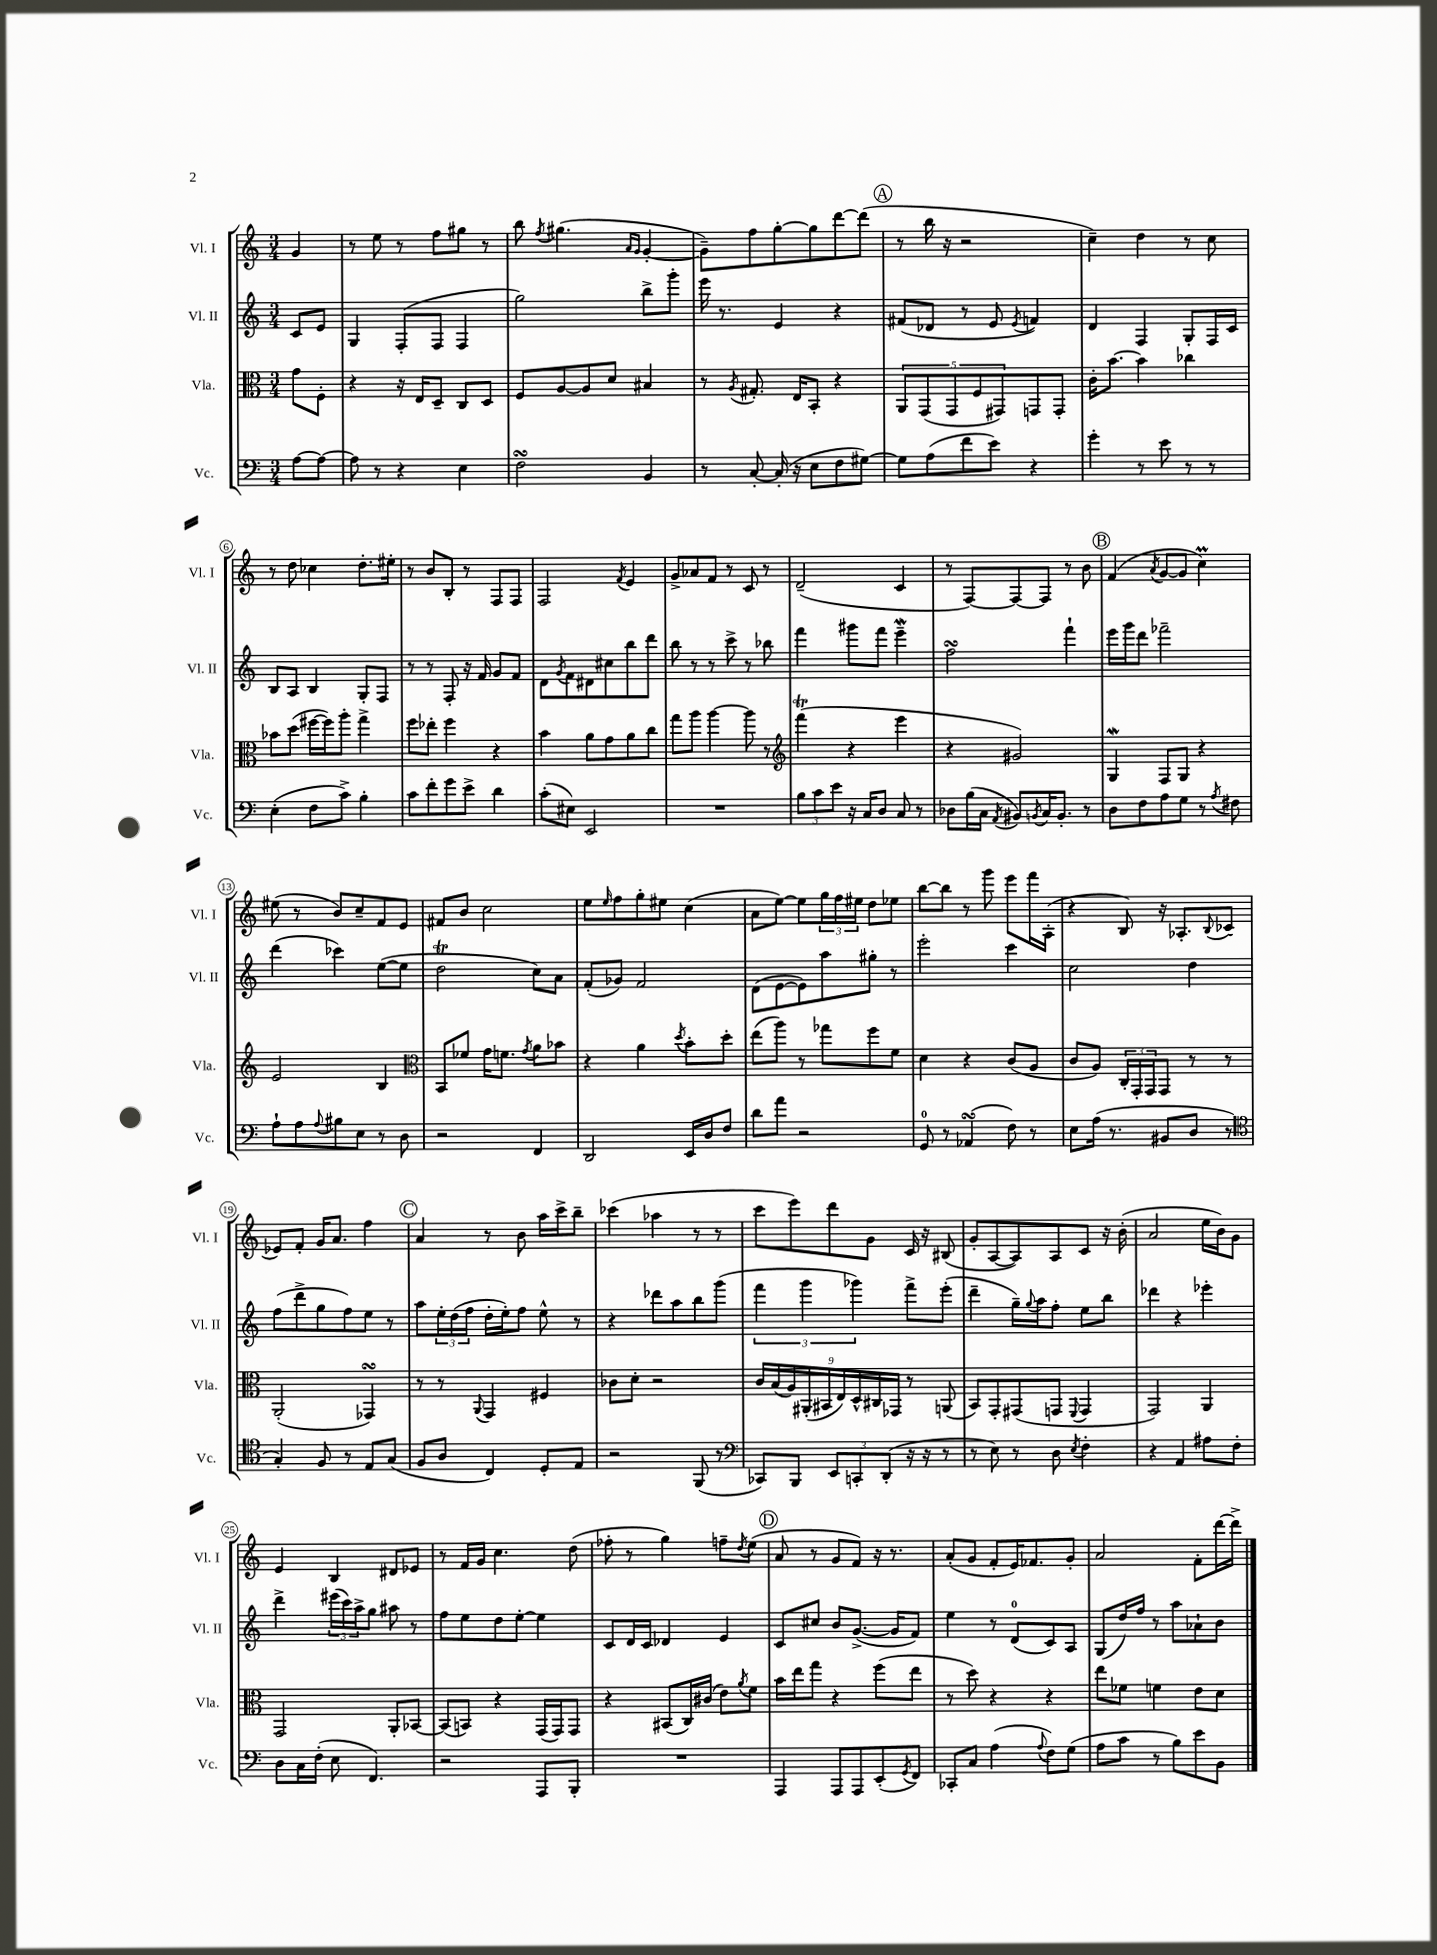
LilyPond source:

<<
\new StaffGroup <<
\new Staff = "s0" \with { instrumentName = "Vl. I" shortInstrumentName = "Vl. I" } {
    \clef treble \key c \major \numericTimeSignature \time 3/4 \partial 4
    g'4 |
    r8 e''8 r8 f''8 gis''8 r8 |
    b''8 \acciaccatura { f''8 } gis''4.( \grace { a'16 g'16 } g'4~-. |
    g'8--) f''8 g''8~-. g''8 d'''8~ d'''8( |
    \mark \markup { \circle "A" } r8 b''16 r16 r2 |
    c''4--) d''4 r8 c''8 |
    r8 d''8 ces''4 d''8.-. eis''16-. |
    r8 b'8 b8-. r8 f8 f8 |
    f2 \acciaccatura { f'8 } e'4 |
    g'8-> aes'8 f'8 r8 c'8 r8 |
    d'2--( c'4 |
    r8 f8~) f8~ f8 r8 b'8 |
    \mark \markup { \circle "B" } f'4( \acciaccatura { a'8 } g'8~ g'8 c''4\prall) |
    eis''8( r8 b'8) c''8-- f'8 e'8 |
    fis'8 b'8 c''2 |
    e''8 \grace { e''16 } f''8 g''8-. eis''8 c''4( |
    a'8 e''8~) e''8 \tuplet 3/2 { g''16 f''16 eis''16 } d''8 ees''8 |
    b''8~ b''8 r8 g'''8 e'''8 f'''16 a16-.( |
    r4 b8) r16 aes8.-. \appoggiatura { b8 } ces'8( |
    ees'8) f'8-. g'16 a'8. f''4 |
    \mark \markup { \circle "C" } a'4 r8 b'8 a''16 c'''16-> b''8-- |
    ces'''4( aes''4 r8 r8 |
    c'''8 e'''8) d'''8 g'8 c'16 r16 bis8( |
    g'8-. a8~ a8) a8 c'8 r16 b'16-.( |
    a'2 e''16 b'16) g'8 |
    e'4 b4 dis'8 ees'8 |
    r8 f'16 g'16 c''4. d''8( |
    fes''8-. r8 g''4) f''8-- \acciaccatura { d''8 } e''8( |
    \mark \markup { \circle "D" } a'8 r8 g'8 f'8) r16 r8. |
    a'8-.( g'8 f'8-. e'16) fes'8. g'8-. |
    a'2 f'8-. d'''16~ d'''16-> \bar "|." |
}
\new Staff = "s1" \with { instrumentName = "Vl. II" shortInstrumentName = "Vl. II" } {
    \clef treble \key c \major \numericTimeSignature \time 3/4 \partial 4
    c'8 e'8 |
    g4 f8-.( f8 f4 |
    g''2) b''8-> g'''8-. |
    e'''16 r8. e'4 r4 |
    \mark \markup { \circle "A" } fis'8( des'8 r8 e'8 \acciaccatura { e'8 } f'4) |
    d'4 f4 g8-. f16 c'16 |
    b8 a8 b4 g8-. f8 |
    r8 r8 f8-. r16 f'16 g'8 f'8 |
    d'8 \acciaccatura { g'8 } f'8 dis'8 cis''8 b''8 d'''8 |
    b''8 r8 r8 c'''8-> r8 bes''8 |
    f'''4 gis'''8 f'''8 e'''4--\mordent |
    f''2\turn f'''4-! |
    \mark \markup { \circle "B" } e'''16 g'''16 d'''8 fes'''2-- |
    d'''4( ces'''4) e''8~( e''8 |
    d''2\trill c''8) a'8 |
    f'8-.( ges'8) f'2 |
    d'8( e'8~ e'8) a''8 gis''8-. r8 |
    e'''2-. c'''4 |
    c''2 d''4 |
    f''8( d'''8-> g''8 f''8) e''8 r8 |
    \mark \markup { \circle "C" } a''8 \tuplet 3/2 { e''16-. d''16( f''16 } d''16-. e''16-.) f''8 e''8-^ r8 |
    r4 des'''8 a''8 b''8 g'''8( |
    \tuplet 3/2 { f'''4 g'''4 ges'''4) } f'''8-> e'''8-.( |
    d'''4-- g''16--) \appoggiatura { g''8 } a''16 f''8-. e''8 b''8 |
    des'''4 r4 ees'''4-. |
    d'''4-> \tuplet 3/2 { eis'''16( c'''16) a''16-> } g''8 ais''8 r8 |
    f''8 e''8 d''8 e''8~-. e''4 |
    c'8 d'16 c'16 des'4 e'4 |
    \mark \markup { \circle "D" } c'8 cis''8 b'8 g'8.~->( g'16 f'8) |
    e''4 r8 d'8-0( c'8) a8 |
    g8( d''16) f''16 r8 a''8 aes'8-! b'8 \bar "|." |
}
\new Staff = "s2" \with { instrumentName = "Vla." shortInstrumentName = "Vla." } {
    \clef alto \key c \major \numericTimeSignature \time 3/4 \partial 4
    g'8 f8-. |
    r4 r16 e16 d8-- c8 d8 |
    f8 a8~ a8 d'8 bis4 |
    r8 \acciaccatura { a8 } gis8.-. e16 b,8-. r4 |
    \mark \markup { \circle "A" } \tuplet 5/4 { a,8 g,8( g,8 f8 gis,8) } g,8 g,8-. |
    c'16-. b'8.~ b'4 ces''4 |
    bes'8 d''8( fis''16~ fis''16) a''8-. g''4-> |
    f''8 ees''8-. f''4 r4 |
    b'4 a'8 g'8 a'8 c''8 |
    g''8 a''8 a''4~ a''8 r8 |
    \clef treble f'''4\trill( r4 e'''4 |
    r4 gis'2) |
    \mark \markup { \circle "B" } g4\mordent f8 g8 r4 |
    e'2 b4 |
    \clef alto b,8 fes'8 g'16 f'8. \acciaccatura { g'8 } a'8 bes'8 |
    r4 a'4 \acciaccatura { d''8 } b'8-. d''8-. |
    e''8( a''8) r8 ges''8 f''8 f'8 |
    d'4 r4 c'8( a8 |
    c'8 a8) \tuplet 3/2 { c16-. g,16-. g,16 } g,8 r8 r8 |
    a,2-.( ges,4\turn) |
    \mark \markup { \circle "C" } r8 r8 \appoggiatura { a,8 } g,4 fis4 |
    ces'8 d'8-. r2 |
    \tuplet 9/8 { c'16 b16( a16) ais,16-.( bis,16 e16) d16-^ cis16 ges,16 } r8 a,8( |
    b,8) g,8-. gis,8( g,8 \appoggiatura { f,8 } g,4 |
    g,2) a,4 |
    g,2 a,8-. bes,8~ |
    bes,8( b,8) r4 g,16( g,16) g,8 |
    r4 bis,8( c16) cis'16( e'8) \acciaccatura { a'8 } f'8 |
    \mark \markup { \circle "D" } b'16 e''16 g''8 r4 f''8( e''8 |
    r8 d''8) r4 r4 |
    e''8 fes'8 f'4 e'8 d'8 \bar "|." |
}
\new Staff = "s3" \with { instrumentName = "Vc." shortInstrumentName = "Vc." } {
    \clef bass \key c \major \numericTimeSignature \time 3/4 \partial 4
    a8~ a8~ |
    a8 r8 r4 e4 |
    f2\turn b,4 |
    r8 c8~-. c16-.( r16 e8 f8 gis8~) |
    \mark \markup { \circle "A" } gis8 a8( f'8 e'8) r4 |
    g'4-. r8 e'8 r8 r8 |
    e4-.( f8 c'8->) b4-. |
    c'8 f'8-. g'8 e'8-> d'4 |
    c'8-.( eis8) e,2 |
    R2. |
    \tuplet 3/2 { b8 c'8 e'8 } r16 c16 d8 c8 r8 |
    des8 b16( c16 \acciaccatura { a,8 } bis,8) \acciaccatura { b,8 } c16 b,8.-. r8 |
    \mark \markup { \circle "B" } d8 f8 a8 g8 r8 \acciaccatura { a8 } fis8 |
    a8-! a8 \appoggiatura { a8 } bis8 e8 r8 d8 |
    r2 f,4 |
    d,2 e,16 d16 f8 |
    d'8 a'8 r2 |
    g,8-0 r8 aes,4\turn( f8) r8 |
    e8 a16( r8. bis,8 d8 r8 |
    \clef tenor g4-.) f8 r8 e8 g8( |
    \mark \markup { \circle "C" } f8 a8 c4) d8-. e8 |
    r2 f,8( r8 |
    \clef bass ces,8) b,,8 \tuplet 3/2 { e,8 c,8-. d,8-.( } r16 r16 r8 |
    r8 e8) r8 d8 \acciaccatura { e8 } f4-. |
    r4 a,4 ais8 f8-. |
    d8 c16 f16-.( e8 f,4.) |
    r2 a,,8 b,,8-. |
    R2. |
    \mark \markup { \circle "D" } a,,4 a,,8 a,,8 e,8-.( \acciaccatura { g,8 } f,8) |
    ces,8-. c8 a4( \appoggiatura { a8 } f8) g8( |
    a8 c'8 r8 b8) e'8 b,8 \bar "|." |
}
>>
>>
\layout { \context { \Score \override BarNumber.stencil = #(make-stencil-circler 0.1 0.3 ly:text-interface::print) } }
